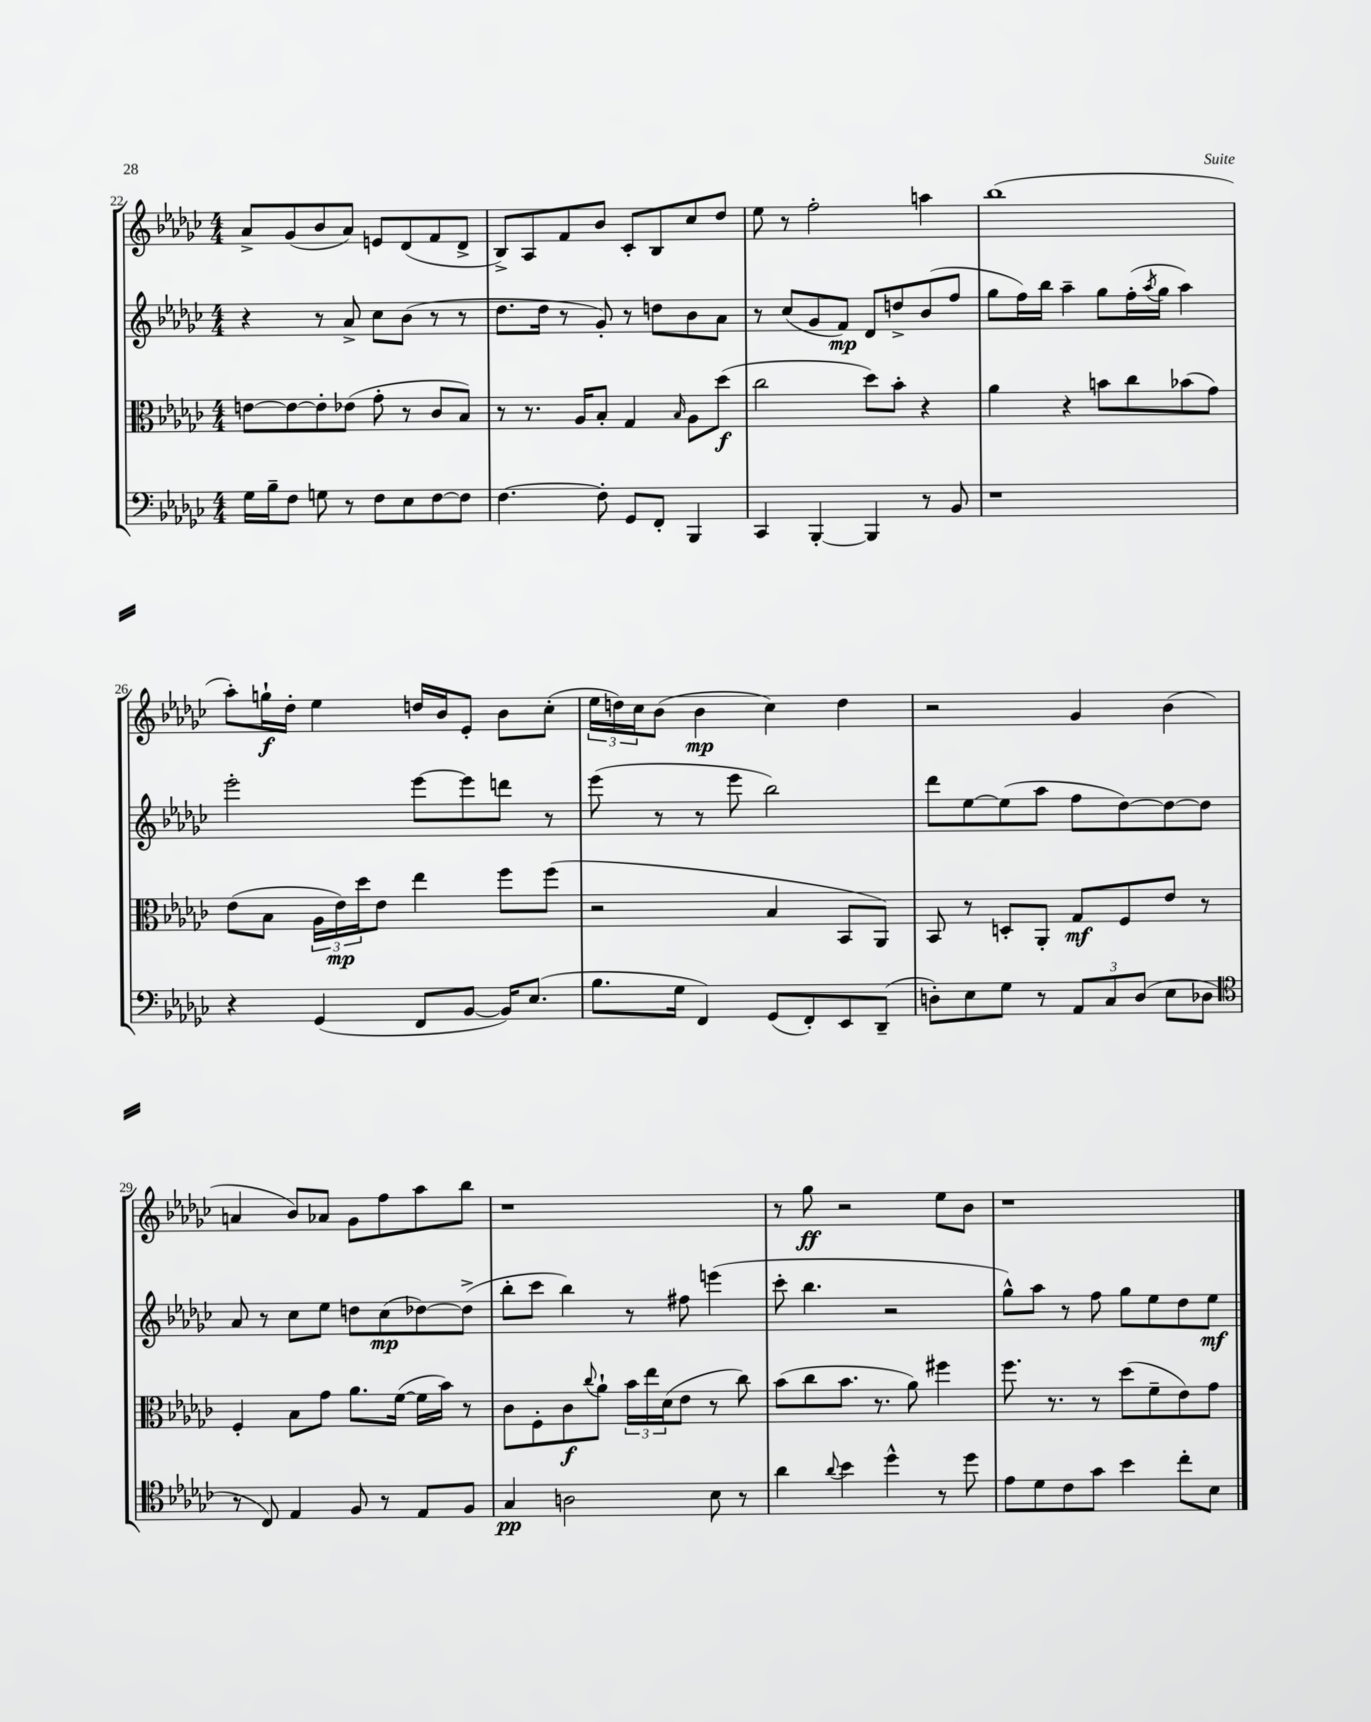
<<
\new StaffGroup <<
\new Staff = "s0" {
    \clef treble \key ges \major \numericTimeSignature \time 4/4
    aes'8-> ges'8( bes'8 aes'8) e'8 des'8( f'8 des'8-> |
    bes8->) aes8 f'8 bes'8 ces'8-. bes8 ces''8 des''8 |
    ees''8 r8 f''2-. a''4 |
    bes''1( |
    aes''8-.) g''16-!\f des''16-. ees''4 d''16 bes'16 ees'8-. bes'8 ces''8-.( |
    \tuplet 3/2 { ees''16 d''16) ces''16 } bes'8( bes'4\mp ces''4) d''4 |
    r2 ges'4 bes'4( |
    a'4 bes'8) aes'8 ges'8 f''8 aes''8 bes''8 |
    r1 |
    r8 ges''8\ff r2 ees''8 bes'8 |
    r1 \bar "|." |
}
\new Staff = "s1" {
    \clef treble \key ges \major \numericTimeSignature \time 4/4
    r4 r8 aes'8-> ces''8 bes'8( r8 r8 |
    des''8. des''16 r8 ges'8-.) r8 d''8 bes'8 aes'8 |
    r8 ces''8( ges'8 f'8\mp) des'8 d''8-> bes'8( f''8 |
    ges''8 f''16) bes''16 aes''4-- ges''8 f''16-.( \acciaccatura { aes''8 } ges''16 aes''4) |
    ees'''2-. ees'''8~ ees'''8 d'''8 r8 |
    ees'''8( r8 r8 ees'''8 bes''2) |
    des'''8 ees''8~ ees''8( aes''8 f''8 des''8~) des''8~ des''8 |
    aes'8 r8 ces''8 ees''8 d''8 ces''8\mp( des''8~) des''8->( |
    bes''8-. ces'''8 bes''4) r8 fis''8 e'''4( |
    ces'''8-. bes''4. r2 |
    ges''8-^) aes''8 r8 f''8 ges''8 ees''8 des''8 ees''8\mf \bar "|." |
}
\new Staff = "s2" {
    \clef alto \key ges \major \numericTimeSignature \time 4/4
    e'8~ e'8~ e'8-. ees'8( ges'8-. r8 ces'8 bes8) |
    r8 r8. aes16 bes8-. ges4 \grace { bes16 } aes8 des''8\f( |
    ces''2 des''8) bes'8-. r4 |
    aes'4 r4 b'8 ces''8 bes'8( ges'8) |
    ees'8( bes8 \tuplet 3/2 { aes16 ees'16\mp) des''16 } ees'8 ees''4 f''8 f''8( |
    r2 bes4 bes,8 aes,8) |
    bes,8 r8 d8-. aes,8-. ges8\mf f8 ees'8 r8 |
    f4-. bes8 ges'8 aes'8. f'16~( f'16 bes'16) r8 |
    ces'8 f8-. ces'8\f \appoggiatura { ces''8 } aes'8-! \tuplet 3/2 { bes'16 ees''16 des'16( } ees'8 r8 ces''8) |
    bes'8( ces''8 bes'8. r8. aes'8) fis''4 |
    f''8. r8. r8 des''8( f'8-- ees'8) ges'8 \bar "|." |
}
\new Staff = "s3" {
    \clef bass \key ges \major \numericTimeSignature \time 4/4
    ges16 bes16-- f8 g8 r8 f8 ees8 f8~ f8 |
    f4.~ f8-. ges,8 f,8-. bes,,4 |
    ces,4 bes,,4~-. bes,,4 r8 bes,8 |
    r1 |
    r4 ges,4( f,8 bes,8~ bes,16) ees8.( |
    bes8. ges16 f,4) ges,8( f,8-.) ees,8 des,8--( |
    d8-.) ees8 ges8 r8 \tuplet 3/2 { aes,8 ces8 d8( } ees8 des8 |
    \clef tenor r8 ces8) ees4 f8 r8 ees8 f8 |
    ges4\pp a2 bes8 r8 |
    aes'4 \appoggiatura { aes'8 } bes'4 des''4-^ r8 des''8 |
    ees'8 des'8 ces'8 ges'8 bes'4 ces''8-. bes8 \bar "|." |
}
>>
>>
\layout { \context { \Score currentBarNumber = #22 } }
